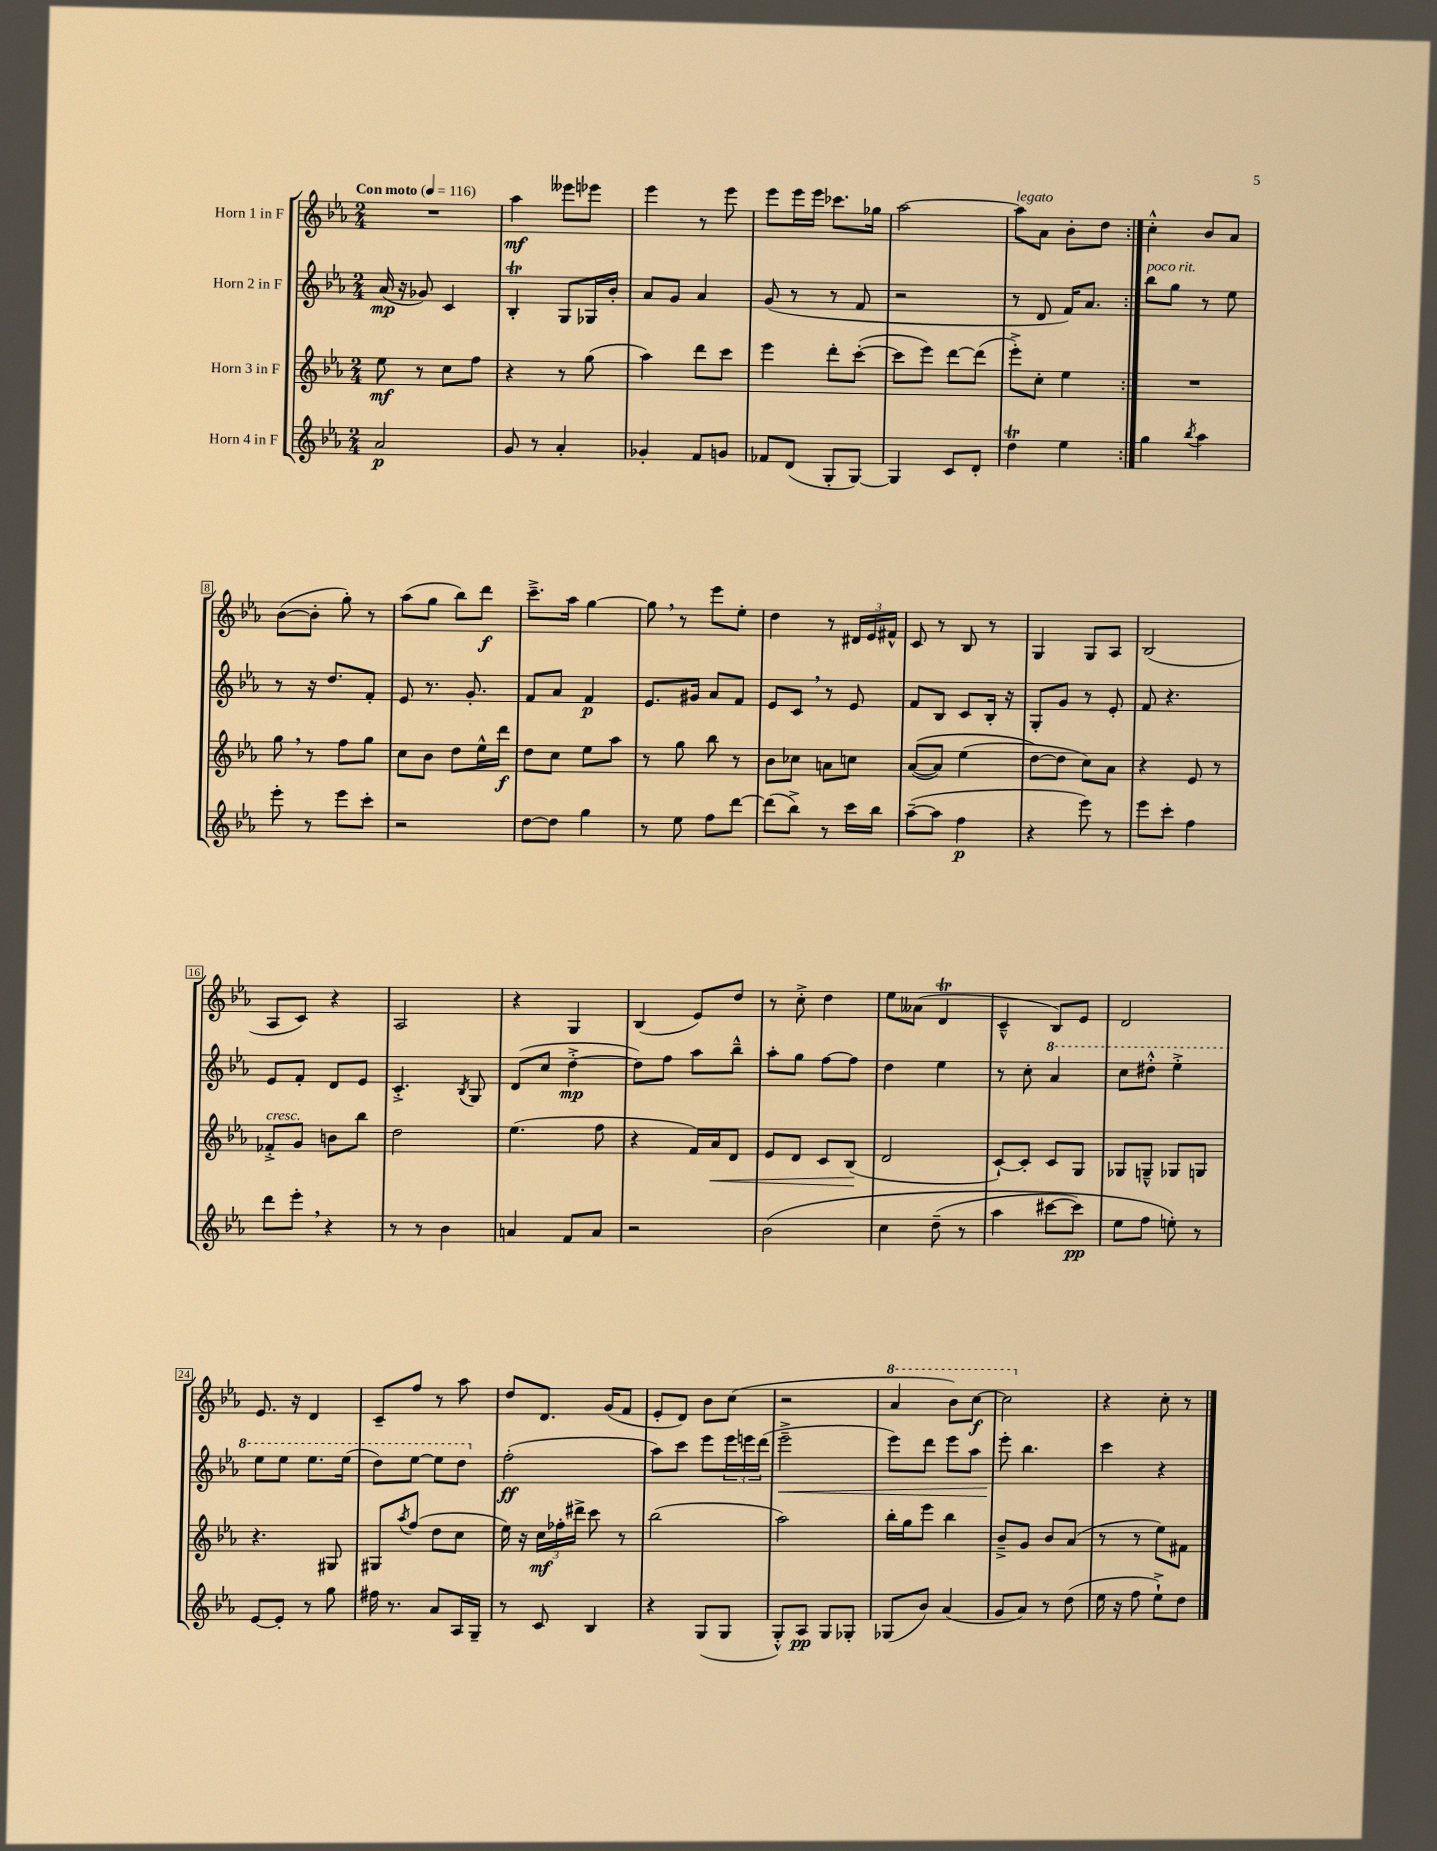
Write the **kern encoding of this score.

**kern	**dynam	**kern	**dynam	**kern	**dynam	**kern	**dynam
*part4	*part4	*part3	*part3	*part2	*part2	*part1	*part1
*staff4	*staff4	*staff3	*staff3	*staff2	*staff2	*staff1	*staff1
*I"Horn 4 in F	*	*I"Horn 3 in F	*	*I"Horn 2 in F	*	*I"Horn 1 in F	*
*clefG2	*	*clefG2	*	*clefG2	*	*clefG2	*
*k[b-e-a-]	*	*k[b-e-a-]	*	*k[b-e-a-]	*	*k[b-e-a-]	*
*M2/4	*	*M2/4	*	*M2/4	*	*M2/4	*
*MM116	*	*MM116	*	*MM116	*	*MM116	*
=1	=1	=1	=1	=1	=1	=1	=1
!	!	!	!	!	!	!LO:TX:a:B:t=Con moto	!
2a-/	p	8ee-\	mf	(16a-/	mp	2r	.
.	.	.	.	16r	.	.	.
.	.	8r	.	8g-X/)	.	.	.
.	.	8cc\L	.	4c/	.	.	.
.	.	8ff\J	.	.	.	.	.
=2	=2	=2	=2	=2	=2	=2	=2
8g/	.	4r	.	4B-T'/	.	4aa-\	mf
8r	.	.	.	.	.	.	.
4a-'/	.	8r	.	8G/L	.	8eee--X\L	.
.	.	(8gg\	.	16G-X/L	.	8eee-X\J	.
.	.	.	.	16b-'/JJ	.	.	.
=3	=3	=3	=3	=3	=3	=3	=3
4g-X'/	.	4aa-\)	.	8a-/L	.	4eee-\	.
.	.	.	.	8g/J	.	.	.
8f/L	.	8ddd\L	.	4a-/	.	8r	.
8gn/J	.	8ccc\J	.	.	.	8eee-\	.
=4	=4	=4	=4	=4	=4	=4	=4
8f-X/L	.	4eee-\	.	(8g/	.	8eee-\L	.
(8d/J	.	.	.	8r	.	16eee-\L	.
.	.	.	.	.	.	16eee-\JJ	.
8G'/L	.	8ddd'\L	.	8r	.	8.ccc-X\L	.
[8G/J)	.	([8ccc'\J	.	8f/	.	.	.
.	.	.	.	.	.	16gg-X\Jk	.
=5	=5	=5	=5	=5	=5	=5	=5
4G/]	.	8ccc\L]	.	2r	.	[2aa-\	.
.	.	8eee-\J)	.	.	.	.	.
8c/L	.	[8ddd\L	.	.	.	.	.
8d'/J	.	(8ddd\J]	.	.	.	.	.
=6	=6	=6	=6	=6	=6	=6	=6
!	!	!	!	!	!	!LO:TX:a:i:t=legato	!
4ddt\	.	8eee-'^\L)	.	8r	.	8aa-\L]	.
.	.	8cc'\J	.	8d/	.	8a-\J	.
4ee-\	.	4ee-\	.	16f/KL)	.	8b-'\L	.
.	.	.	.	8.a-/J	.	.	.
.	.	.	.	.	.	8dd\J	.
=7:|!	=7:|!	=7:|!	=7:|!	=7:|!	=7:|!	=7:|!	=7:|!
!	!	!	!	!LO:TX:a:i:t=poco rit.	!	!	!
4gg\	.	2r	.	8bb-\L	.	4cc'^^\	.
.	.	.	.	8gg\J	.	.	.
8qbb-/	.	.	.	.	.	.	.
4aa-\	.	.	.	8r	.	8b-/L	.
.	.	.	.	8ee-\	.	8a-/J	.
!!LO:LB:g=z
=8	=8	=8	=8	=8	=8	=8	=8
8eee-'\	.	8gg,\	.	8r	.	([8b-\L	.
8r	.	8r	.	16r	.	8b-'\J]	.
.	.	.	.	8.dd/L	.	.	.
8eee-\L	.	8ff\L	.	.	.	8gg'\)	.
8ccc'\J	.	8gg\J	.	8f'/J	.	8r	.
=9	=9	=9	=9	=9	=9	=9	=9
2r	.	8cc\L	.	8e-/	.	(8aa-\L	.
.	.	8b-\J	.	8.r	.	8gg\J	.
.	.	8dd\L	.	.	.	8bb-\L)	.
.	.	.	.	8.g'/	.	.	.
.	.	16ee-^^\L	.	.	.	8ddd\J	f
.	.	16ddd\JJ	f	.	.	.	.
=10	=10	=10	=10	=10	=10	=10	=10
[8dd\L	.	8dd\L	.	8f/L	.	8.ccc~^\L	.
8dd\J]	.	8cc\J	.	8a-/J	.	.	.
.	.	.	.	.	.	16aa-\Jk	.
4gg\	.	8ee-\L	.	4f/	p	[4gg\	.
.	.	8aa-\J	.	.	.	.	.
=11	=11	=11	=11	=11	=11	=11	=11
8r	.	8r	.	8.e-/L	.	8gg,\]	.
8ee-\	.	8gg\	.	.	.	8r	.
.	.	.	.	16g#X/Jk	.	.	.
8ff\L	.	8bb-\	.	8a-/L	.	8eee-\L	.
[8ddd\J	.	8r	.	8f/J	.	8ee-'\J	.
=12	=12	=12	=12	=12	=12	=12	=12
(8ddd\L]	.	8b-\L	.	8e-/L	.	4dd\	.
8bb-^\J)	.	8cc-X\J	.	8c,/J	.	.	.
8r	.	8an\L	.	8r	.	8r	.
16ccc\LL	.	8ccn\J	.	8e-/	.	24d#X/LL	.
.	.	.	.	.	.	24e-/	.
16bb-\JJ	.	.	.	.	.	.	.
.	.	.	.	.	.	24f#X^^/JJ	.
=13	=13	=13	=13	=13	=13	=13	=13
([8aa-~\L	.	(([8a-/L	.	8f/L	.	8c/	.
8aa-\J]	.	8a-/J])	.	8B-/J	.	8r	.
4ff\	p	(4ee-\	.	8c/L	.	8B-/	.
.	.	.	.	16B-'/Jk	.	8r	.
.	.	.	.	16r	.	.	.
=14	=14	=14	=14	=14	=14	=14	=14
4r	.	[8dd\L)	.	8G'/L	.	4G/	.
.	.	8dd\J]	.	8g/J	.	.	.
8eee-\)	.	8cc\L)	.	8r	.	8G/L	.
8r	.	8a-\J	.	8e-'/	.	8A-/J	.
=15	=15	=15	=15	=15	=15	=15	=15
8eee-\L	.	4r	.	8f/	.	(2B-/	.
8ccc'\J	.	.	.	4.r	.	.	.
4ff\	.	8e-/	.	.	.	.	.
.	.	8r	.	.	.	.	.
!!LO:LB:g=z
=16	=16	=16	=16	=16	=16	=16	=16
!	!	!LO:TX:a:i:t=cresc.	!	!	!	!	!
8ddd\L	.	8f-X'^/L	.	8e-/L	.	8A-/L	.
8eee-',\J	.	8g/J	.	8f'/J	.	8c/J)	.
4r	.	8bn\L	.	8d/L	.	4r	.
.	.	8bb-\J	.	8e-/J	.	.	.
=17	=17	=17	=17	=17	=17	=17	=17
8r	.	2dd\	.	4.c'^/	.	2A-/	.
8r	.	.	.	.	.	.	.
4b-\	.	.	.	.	.	.	.
.	.	.	.	8qB-/	.	.	.
.	.	.	.	8G/	.	.	.
=18	=18	=18	=18	=18	=18	=18	=18
4an/	.	(4.ee-\	.	(8d/L	.	4r	.
.	.	.	.	8cc/J	.	.	.
8f/L	.	.	.	[4dd'^\	mp	4G/	.
8a/J	.	8ff\	.	.	.	.	.
=19	=19	=19	=19	=19	=19	=19	=19
2r	.	4r	.	8dd\L])	.	(4B-/	.
.	.	.	.	8ff\J	.	.	.
.	.	16f/LL)	.	8aa-\L	.	8e-/L)	.
!	!	!	!LO:HP:b	!	!	!	!
.	.	16a-/J	<	.	.	.	.
.	.	8d/J	.	8bb-~^^\J	.	8dd/J	.
=20	=20	=20	=20	=20	=20	=20	=20
(2b-\	.	8e-/L	.	8aa-'\L	.	8r	.
.	.	8d/J	.	8gg\J	.	8cc'^\	.
.	.	8c/L	.	[8ff\L	.	4dd\	.
.	.	(8B-/J	.	8ff\J]	.	.	.
.	.	.	[	.	.	.	.
=21	=21	=21	=21	=21	=21	=21	=21
4cc\	.	2d/	.	4dd\	.	8ee-\L	.
.	.	.	.	.	.	(8a--X\J	.
(8dd~\	.	.	.	4ee-\	.	4dt/	.
8r	.	.	.	.	.	.	.
=22	=22	=22	=22	=22	=22	=22	=22
4aa-\	.	[8c`/L)	.	8r	.	4c~^^/	.
.	.	8c'/J]	.	8cc'\	.	.	.
*	*	*	*	*8va	*	*	*
[8ccc#X\L	.	8c/L	.	4aa-/	.	8B-/L)	.
8ccc#\J])	pp	8G/J	.	.	.	8e-/J	.
=23	=23	=23	=23	=23	=23	=23	=23
8ee-\L	.	8G-X/L	.	8ccc\L	.	2d/	.
8ff\J	.	8Gn~^^/J	.	8ddd#X'^^\J	.	.	.
8een'\)	.	8G-X/L	.	4eee-'^\	.	.	.
8r	.	8Gn/J	.	.	.	.	.
!!LO:LB:g=z
=24	=24	=24	=24	=24	=24	=24	=24
[8e-/L	.	4.r	.	8eee-\L	.	8.e-/	.
8e-'/J]	.	.	.	8eee-\J	.	.	.
.	.	.	.	.	.	16r	.
8r	.	.	.	8.eee-\L	.	4d/	.
8gg\	.	8G#X/	.	.	.	.	.
.	.	.	.	(16eee-\Jk	.	.	.
=25	=25	=25	=25	=25	=25	=25	=25
16ff#X\	.	8G#X/L	.	8ddd\L)	.	8c~/L	.
8.r	.	.	.	.	.	.	.
.	.	8qaa-/	.	.	.	.	.
.	.	(8ff/J	.	[8eee-\J	.	8ff/J	.
8a-/L	.	8dd\L	.	8eee-\L]	.	8r	.
16A-/L	.	8cc\J	.	8ddd\J	.	8aa-\	.
16G~/JJ	.	.	.	.	.	.	.
=26	=26	=26	=26	=26	=26	=26	=26
*	*	*	*	*X8va	*	*	*
8r	.	16ee-\)	.	(2ff'\	ff	8dd/L	.
.	.	16r	.	.	.	.	.
8c/	.	24cc\LL	mf	.	.	8.d/J	.
.	.	24ff-X'\	.	.	.	.	.
.	.	24ddd#X^\JJ	.	.	.	.	.
4B-/	.	8ccc\	.	.	.	.	.
.	.	.	.	.	.	(16g/KL	.
.	.	8r	.	.	.	8f/J	.
=27	=27	=27	=27	=27	=27	=27	=27
4r	.	(2bb-\	.	8aa-\L)	.	8e-'/L	.
.	.	.	.	8ccc\J	.	8d/J)	.
(8G/L	.	.	.	8eee-\L	.	8b-\L	.
8G/J	.	.	.	24eee-\L	.	(8cc\J	.
.	.	.	.	24eeen\	.	.	.
.	.	.	.	(24ddd\JJ	.	.	.
=28	=28	=28	=28	=28	=28	=28	=28
!	!	!	!	!	!LO:HP:b	!	!
8G'^^/L)	.	2aa-\)	.	2eee-~^\	<	2r	.
8A-/J	pp	.	.	.	.	.	.
8G/L	.	.	.	.	.	.	.
8G-X'/J	.	.	.	.	.	.	.
=29	=29	=29	=29	=29	=29	=29	=29
*	*	*	*	*	*	*8va	*
(8G-X/L	.	16bb-'\LL	.	8eee-\L)	.	4aa-/	.
.	.	16gg\J	.	.	.	.	.
8b-/J)	.	8eee-\J	.	8ddd\J	.	.	.
(4a-/	.	4bb-\	.	8eee-\L	.	8bb-\L)	.
.	.	.	.	8aa-\J	.	[8ccc\J	f
=30	=30	=30	=30	=30	=30	=30	=30
8g/L	.	8b-~^/L	.	8eee-'\	.	2ccc\]	.
8a-/J)	.	8g/J	.	4.bb-\	[	.	.
8r	.	8b-/L	.	.	.	.	.
(8dd\	.	(8a-/J	.	.	.	.	.
=31	=31	=31	=31	=31	=31	=31	=31
*	*	*	*	*	*	*X8va	*
16ee-\	.	8r	.	4ccc\	.	4r	.
16r	.	.	.	.	.	.	.
8ff\	.	8r	.	.	.	.	.
8ee-`^\L)	.	8ee-\L)	.	4r	.	8cc'\	.
8dd\J	.	8f#X\J	.	.	.	8r	.
==	==	==	==	==	==	==	==
*-	*-	*-	*-	*-	*-	*-	*-
